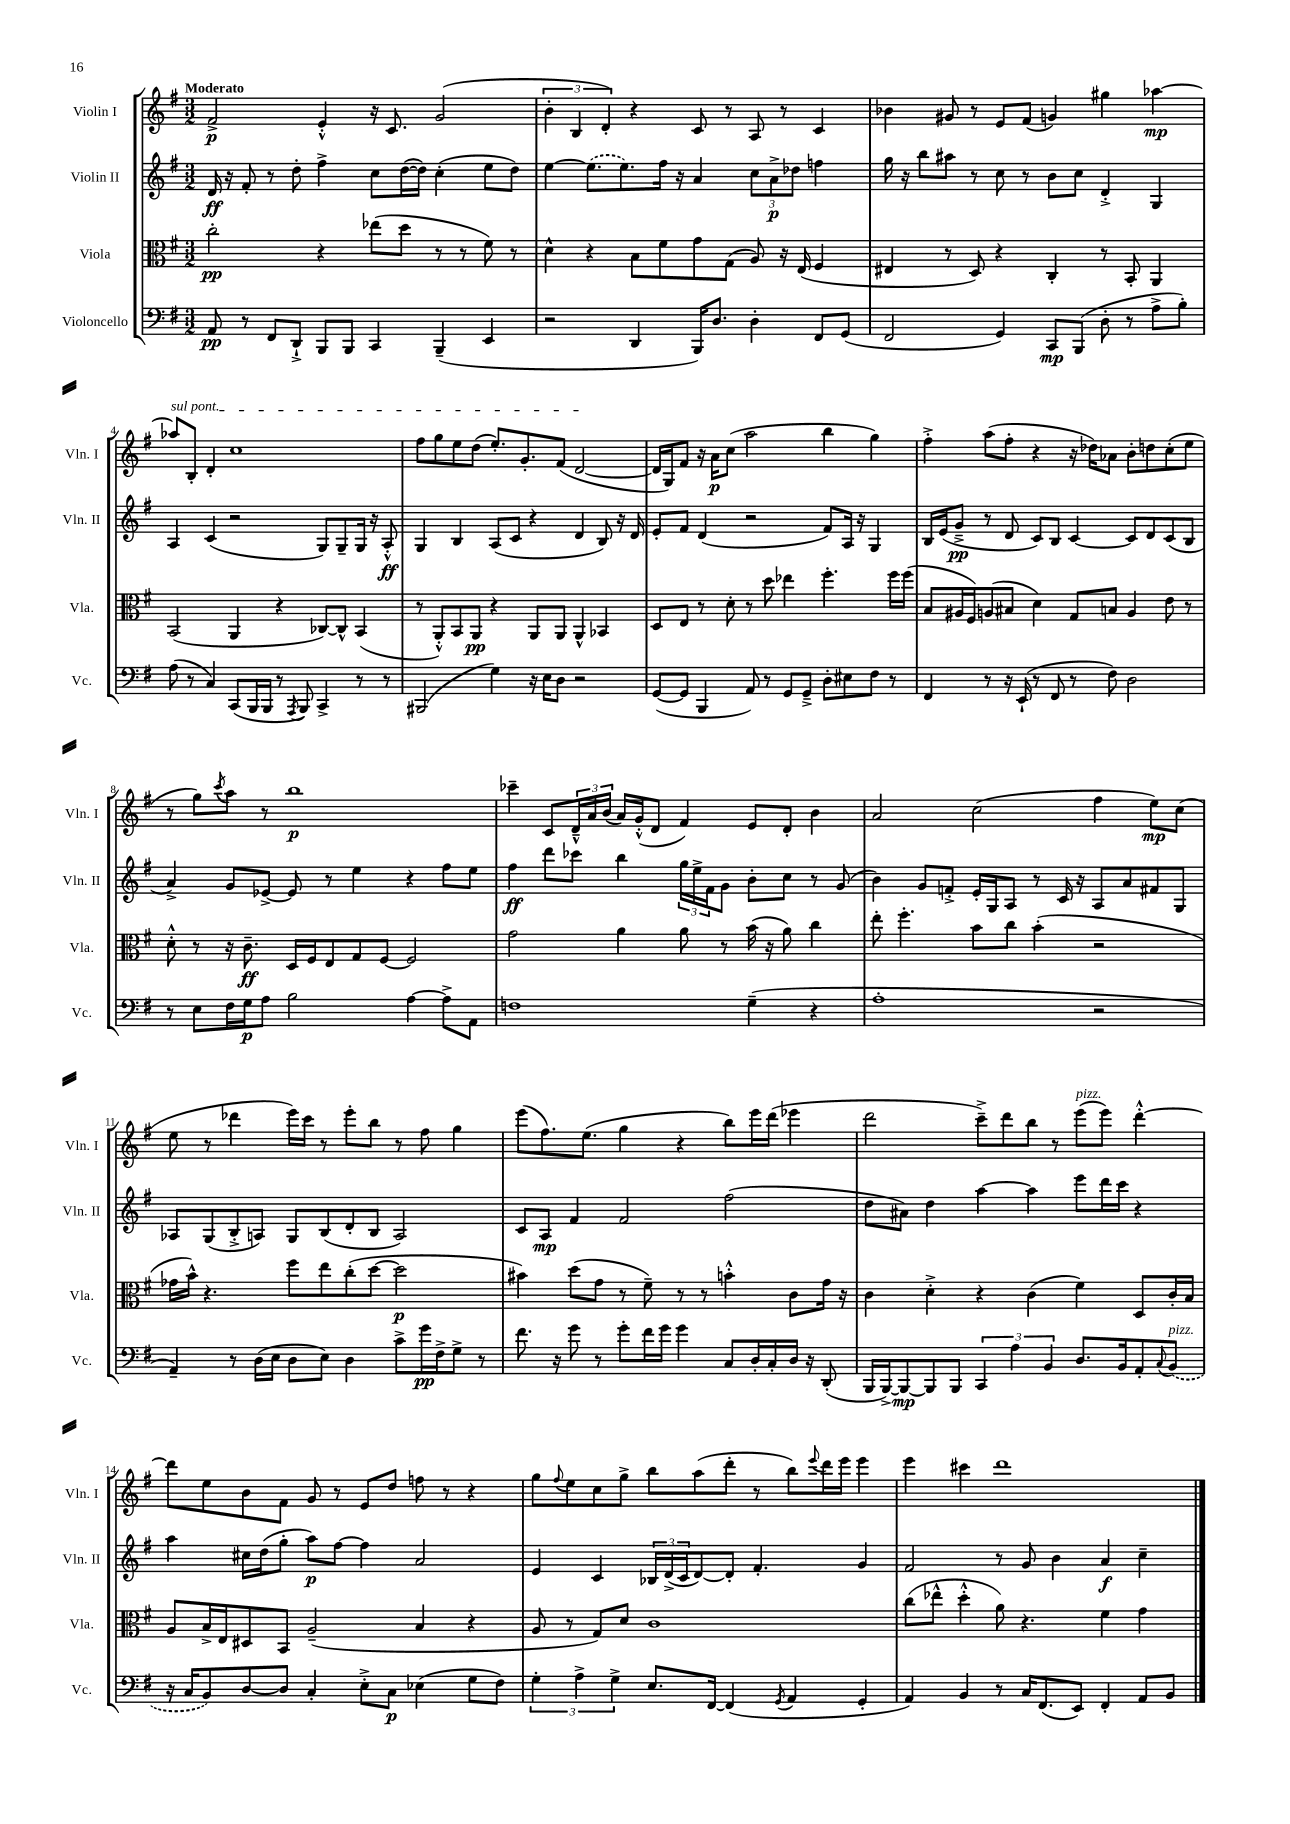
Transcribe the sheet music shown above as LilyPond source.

<<
\new StaffGroup <<
\new Staff = "s0" \with { instrumentName = "Violin I" shortInstrumentName = "Vln. I" } {
    \clef treble \key g \major \numericTimeSignature \time 3/2 \tempo "Moderato"
    fis'2->\p e'4-.-^ r16 c'8. g'2( |
    \tuplet 3/2 { b'4-. b4 d'4-.) } r4 c'8 r8 a8 r8 c'4 |
    bes'4 gis'8 r8 e'8 fis'8( g'4) gis''4 aes''4~\mp |
    \once \override TextSpanner.bound-details.left.text = \markup { \italic "sul pont." } aes''8\startTextSpan b8-. d'4-. c''1 |
    fis''8 g''8 e''8 d''8( e''8.-.) g'8.-. fis'8( d'2~\stopTextSpan |
    d'16 g16) fis'8 r16 a'16\p c''8( a''2 b''4 g''4) |
    fis''4-.-> a''8( fis''8-. r4 r16 des''16) aes'8 b'8-. d''8 c''8-.( e''8 |
    r8 g''8) \acciaccatura { c'''8 } a''8 r8 b''1\p |
    ces'''4-- c'8 \tuplet 3/2 { d'16---^ a'16 b'16( } a'16) g'16-.-^( d'8 fis'4) e'8 d'8-. b'4 |
    a'2 c''2( fis''4 e''8\mp) c''8( |
    e''8 r8 des'''4 e'''16) c'''16 r8 e'''8-. b''8 r8 fis''8 g''4 |
    e'''8( fis''8.) e''8.( g''4 r4 b''8) e'''16 d'''16( ees'''4 |
    d'''2 c'''8--->) d'''8 b''8 r8 e'''8^\markup { \italic "pizz." }( e'''8) d'''4~-.-^ |
    d'''8 e''8 b'8 fis'8 g'8 r8 e'8 d''8 f''8 r8 r4 |
    g''8 \appoggiatura { fis''8 } e''8 c''8 g''8-> b''8 a''8( d'''8-. r8 b''8) \appoggiatura { e'''8 } d'''16 e'''16 e'''4 |
    e'''4 cis'''4 d'''1 \bar "|." |
}
\new Staff = "s1" \with { instrumentName = "Violin II" shortInstrumentName = "Vln. II" } {
    \clef treble \key g \major \numericTimeSignature \time 3/2
    d'16\ff r16 fis'8-. r8 d''8-. fis''4-> c''8 d''16~( d''16) c''4-.( e''8 d''8) |
    e''4~ \once \slurDashed e''8.( e''8.) fis''16 r16 a'4 \tuplet 3/2 { c''8 a'8->\p des''8 } f''4 |
    g''16 r16 b''8 ais''8 r8 c''8 r8 b'8 c''8 d'4-.-> g4 |
    a4 c'4( r2 g8) g8-- g16 r16 a8-.-^\ff |
    g4 b4 a8( c'8 r4 d'4 b8) r16 d'16 |
    e'8-. fis'8 d'4( r2 fis'8) a16 r16 g4 |
    b16 e'16( g'8--->\pp r8 d'8 c'8) b8 c'4~ c'8 d'8 c'8( b8 |
    a'4->) g'8 ees'8~-> ees'8 r8 e''4 r4 fis''8 e''8 |
    fis''4\ff d'''8 ces'''8 b''4 \tuplet 3/2 { g''16 e''16-> fis'16 } g'8 b'8-. c''8 r8 g'8( |
    b'4) g'8 f'8-.-> e'16-. g16 a8 r8 c'16 r16 a8 a'8 fis'8 g8 |
    aes8 g8( b8-.-> a8) g8 b8( d'8-. b8 a2) |
    c'8 a8\mp fis'4 fis'2 fis''2( |
    d''8 ais'8) d''4 a''4~ a''4 e'''8 d'''16 c'''16 r4 |
    a''4 cis''16 d''16( g''8-. a''8\p) fis''8~ fis''4 a'2 |
    e'4 c'4 \tuplet 3/2 { bes16 d'16->( c'16 } d'8~) d'8-. fis'4.-. g'4 |
    fis'2 r8 g'8 b'4 a'4\f c''4-- \bar "|." |
}
\new Staff = "s2" \with { instrumentName = "Viola" shortInstrumentName = "Vla." } {
    \clef alto \key g \major \numericTimeSignature \time 3/2
    c''2-.\pp r4 ees''8( d''8 r8 r8 fis'8) r8 |
    d'4-^ r4 b8 fis'8 g'8 g8( a8) r16 e16( fis4 |
    eis4 r8 d8) r4 c4-. r8 b,8-. a,4 |
    b,2( a,4 r4 ces8~) ces8-^ b,4( |
    r8 a,8-.-^) b,8 a,8\pp r4 a,8 a,8 a,4-^ bes,4 |
    d8 e8 r8 d'8-. r8 d''8 ees''4 fis''4.-. fis''16 fis''16( |
    b8 ais16 fis16) a8( bis8 d'4) g8 b8 a4 e'8 r8 |
    d'8-.-^ r8 r16 c'8.--\ff d16 fis16 e8 g8 fis8~ fis2 |
    g'2 a'4 a'8 r8 b'16( r16 a'8) c''4 |
    e''8-. fis''4.-. b'8 c''8 b'4-.( r2 |
    ges'16 b'16-^) r4. fis''8 e''8 c''8-.( d''8~ d''2\p |
    bis'4) d''8( g'8 r8 fis'8--) r8 r8 b'4-.-^ c'8 g'16 r16 |
    c'4 d'4-.-> r4 c'4( fis'4) d8 c'16-. b16 |
    a8 b16-> e16 dis8 b,8 a2--( b4 r4 |
    a8 r8 g8) d'8 c'1 |
    c''8( ees''8-^ d''4-.-^ a'8) r4. fis'4 g'4 \bar "|." |
}
\new Staff = "s3" \with { instrumentName = "Violoncello" shortInstrumentName = "Vc." } {
    \clef bass \key g \major \numericTimeSignature \time 3/2
    a,8\pp r8 fis,8 d,8-!-> b,,8 b,,8 c,4 b,,4--( e,4 |
    r2 d,4 b,,16) d8. d4-. fis,8 g,8( |
    fis,2 g,4) c,8\mp b,,8( d8-. r8 a8-> b8-.) |
    a8( r8 c4) c,8( b,,16 b,,16 r8 \acciaccatura { a,,8 } b,,8) c,4-> r8 r8 |
    bis,,2( g4) r16 e16 d8 r2 |
    g,8~( g,8 b,,4 a,8) r8 g,8 g,8---> d8-. eis8 fis8 r8 |
    fis,4 r8 r16 e,16-!( r8 fis,8 r8 fis8) d2 |
    r8 e8 fis16 g16\p a8 b2 a4~ a8-> a,8 |
    f1 g4--( r4 |
    a1-. r2 |
    a,4--) r8 d16( e16 d8 e8) d4 c'8-> g'16\pp fis16-> g8-> r8 |
    fis'8. r16 g'8 r8 g'8-. fis'16 g'16 g'4 c8 d16-. c16-. d16 r16 d,8-.( |
    b,,16 b,,16~->) b,,8~\mp b,,8 b,,8 \tuplet 3/2 { c,4 a4 b,4 } d8. b,16 a,8-. \appoggiatura { c8 } \once \slurDashed b,8^\markup { \italic "pizz." }( |
    r16 c16 b,8) d8~ d8 c4-. e8-.-> c8\p ees4( g8 fis8) |
    \tuplet 3/2 { g4-. a4-> g4-> } e8. fis,16~ fis,4( \acciaccatura { g,8 } a,4 g,4-. |
    a,4) b,4 r8 c16 fis,8.( e,8) fis,4-. a,8 b,8 \bar "|." |
}
>>
>>
